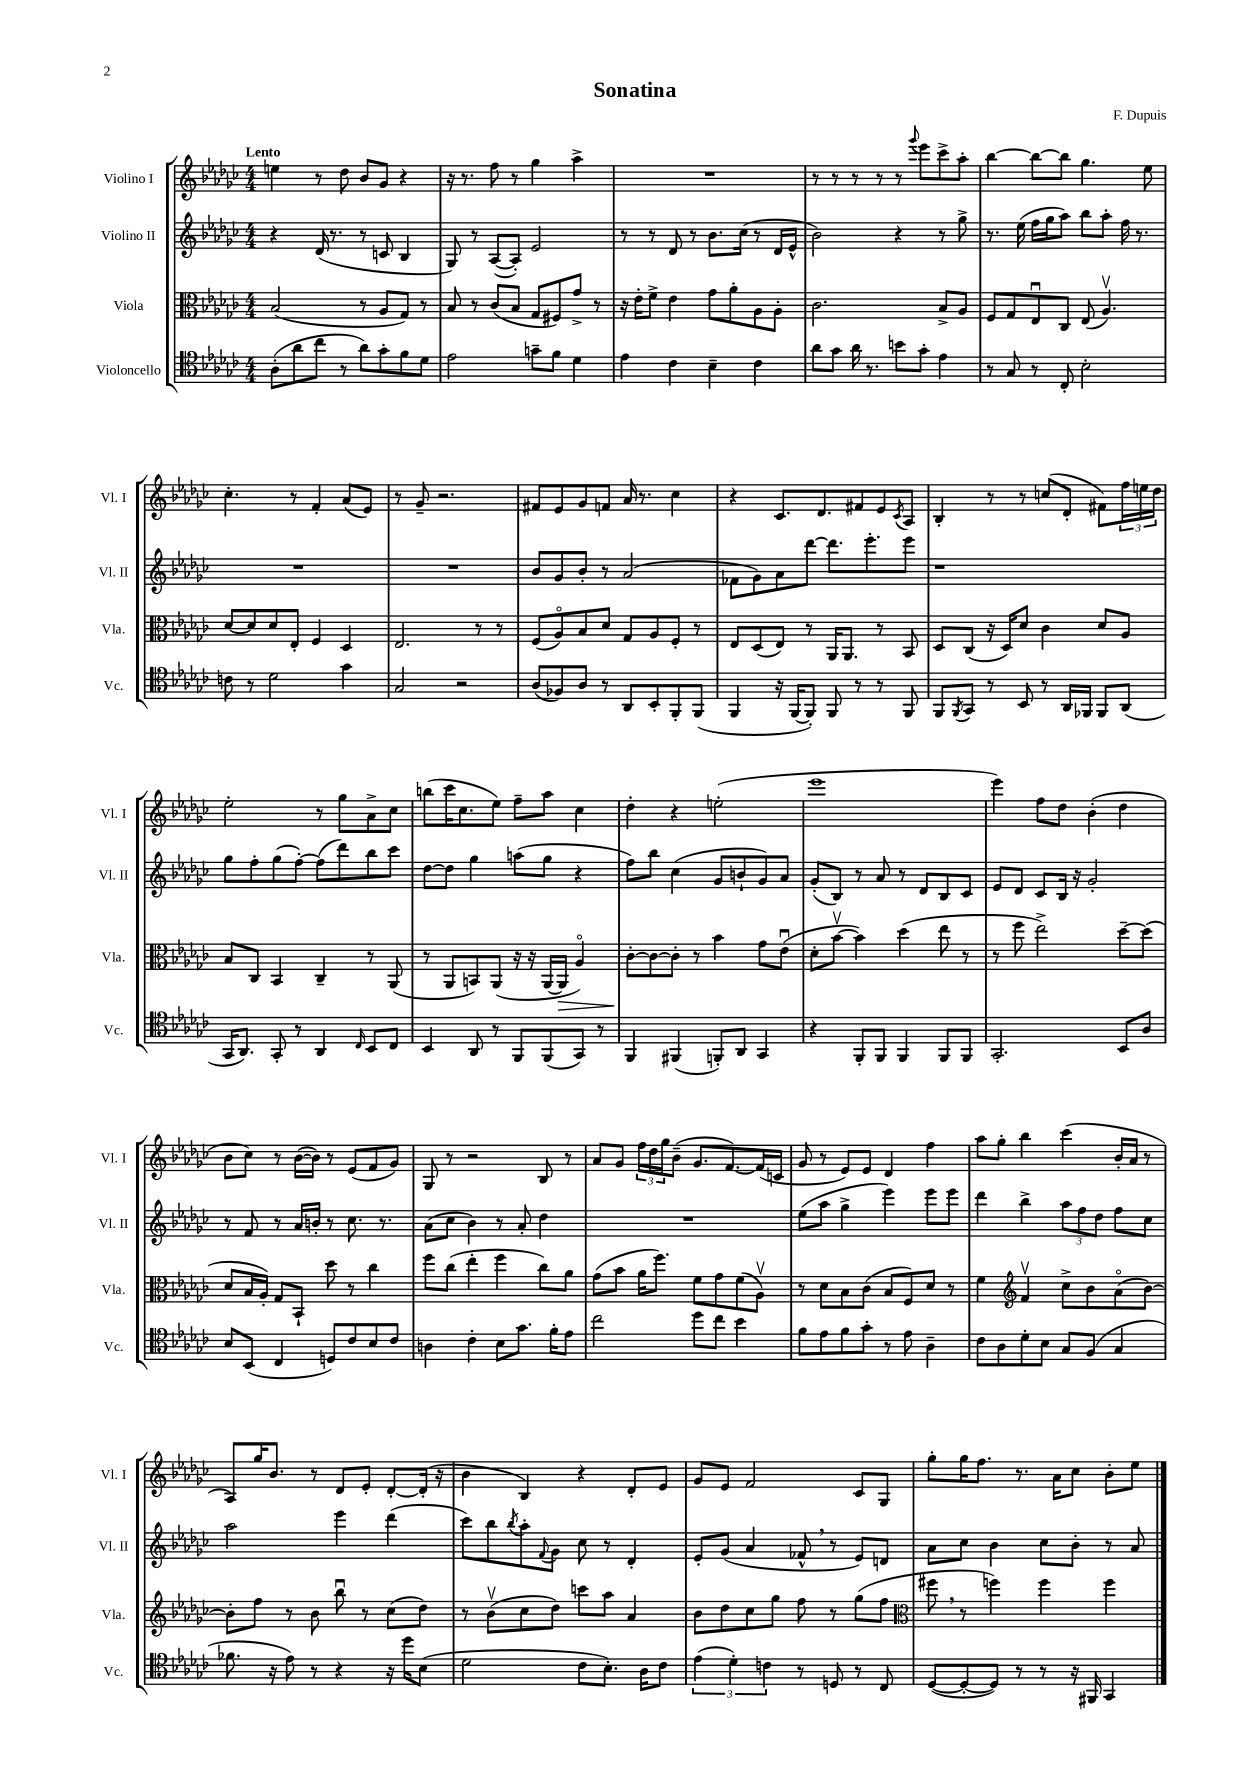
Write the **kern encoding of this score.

**kern	**kern	**kern	**kern
*staff4	*staff3	*staff2	*staff1
*clefC4	*clefC3	*clefG2	*clefG2
*k[b-e-a-d-g-c-]	*k[b-e-a-d-g-c-]	*k[b-e-a-d-g-c-]	*k[b-e-a-d-g-c-]
*M4/4	*M4/4	*M4/4	*M4/4
(8A-'	(2B-	4r	4ee
8a-	.	.	.
8cc-	.	(16d-	8r
.	.	8.r	.
8r	.	.	8dd-
8a-)	8r	8r	8b-
8g-'	8A-	8c	8g-
8f	8G-)	4B-	4r
8d-	8r	.	.
=	=	=	=
2e-	8B-	8G-)	16r
.	.	.	8.r
.	8r	8r	.
.	(8c-	([8A-	8ff
.	8B-	8A-'])	8r
8g~	8G-	2e-	4gg-
8f	8F#)	.	.
4d-	8g-^	.	4aa-^
.	8r	.	.
=	=	=	=
4e-	16r	8r	1r
.	16e-'	.	.
.	8f^	8r	.
4c-	4e-	8d-	.
.	.	8r	.
4B-~	8g-	8.b-	.
.	8a-'	.	.
.	.	(16cc-	.
4c-	8A-	8r	.
.	8A-'	16d-	.
.	.	16e-^^	.
=	=	=	=
8a-	2.c-	2b-)	8r
8g-	.	.	8r
16a-	.	.	8r
8.r	.	.	.
.	.	.	8r
8b	.	4r	8r
.	.	.	8qqggg-
8g-'	.	.	8eee-
4e-	8B-^	8r	8ccc-^
.	8A-	8gg-^	8aa-'
=	=	=	=
8r	8F	8.r	[4bb-
8G-	8G-	.	.
.	.	(16ee-	.
8r	8E-u	16ff	8bb-_
.	.	16gg-	.
8C-'	8C-	8aa-)	8bb-]
2B-'	(8E-	8bb-	4.gg-
.	4.A-v)	8aa-'	.
.	.	16ff	.
.	.	8.r	.
.	.	.	8ee-
=	=	=	=
8c	[8d-	1r	4.cc-'
8r	8d-]	.	.
2d-	8d-	.	.
.	8E-'	.	8r
.	4F	.	4f'
4g-	4D-	.	(8a-
.	.	.	8e-)
=	=	=	=
2G-	2.E-	1r	8r
.	.	.	8g-~
.	.	.	2.r
2r	.	.	.
.	8r	.	.
.	8r	.	.
=	=	=	=
(8A-	(8F	8b-	8f#
8F-)	8A-o)	8g-	8e-
8A-	8B-	8b-'	8g-
8r	8d-	8r	8f
8AA-	8G-	(2a-	16a-
.	.	.	8.r
8BB-'	8A-	.	.
8FF'	8F'	.	4cc-
(8FF	8r	.	.
=	=	=	=
4FF	8E-	8f-	4r
.	(8D-	8g-)	.
16r	8E-)	8a-	8.c-
[16FF	.	.	.
8FF'])	8r	[8ddd-	.
.	.	.	8.d-
8FF	16AA-	8.ddd-]	.
.	8.AA-	.	.
8r	.	.	8f#
.	.	8.eee-'	.
8r	8r	.	8e-
.	.	.	8qc-
8FF	8BB-	8eee-	8A-
=	=	=	=
8FF	8D-	1r	4B-'
8qFF	.	.	.
8GG-	(8C-	.	.
8r	16r	.	8r
.	16D-)	.	.
8BB-	8d-	.	8r
8r	4c-	.	(8cc
16AA-	.	.	8d-'
16FF-	.	.	.
8FF-	8d-	.	8f#)
(8AA-	8A-	.	24ff
.	.	.	24ee
.	.	.	24dd-
=	=	=	=
16GG-	8B-	8gg-	2ee-'
8.AA-)	.	.	.
.	8C-	8ff'	.
8GG-'	4BB-	(8gg-	.
8r	.	[8ff')	.
4AA-	4C-~	(8ff]	8r
.	.	8ddd-)	8gg-
16qqC-	.	.	.
8BB-	8r	8bb-	8a-^
8C-	(8AA-	8ccc-	8cc-
=	=	=	=
4BB-	8r	[8dd-	(8bb
.	8AA-	8dd-]	16ccc-
.	.	.	8.cc-
8AA-	8BB)	4gg-	.
8r	(8AA-	.	8ee-)
8FF	16r	(8aa	8ff~
.	16r	.	.
(8FF	[16AA-	8gg-	8aa-
.	16AA-]	.	.
8GG-)	4A-o)	4r	4cc-
8r	.	.	.
=	=	=	=
4FF	[8c-'	8ff)	4dd-'
.	8c-_	8bb-	.
(4FF#	8c-']	(4cc-	4r
.	8r	.	.
8FF')	4b-	8g-	(2ee'
8AA-	.	8b`	.
4GG-	8g-	8g-)	.
.	(8e-u	8a-	.
=	=	=	=
4r	8d-'	(8g-'	1eee-
.	[8b-v	8B-)	.
8FF'	4b-])	8r	.
8FF	.	8a-	.
4FF	(4dd-	8r	.
.	.	8d-	.
8FF	8ee-	8B-	.
8FF	8r	8c-	.
=	=	=	=
2.GG-'	8r	8e-	4eee-)
.	8ff	8d-	.
.	2ee-^)	8c-	8ff
.	.	16B-	8dd-
.	.	16r	.
.	.	2g-'	(4b-'
8BB-	[8dd-~	.	4dd-
8A-	(8dd-]	.	.
=	=	=	=
8B-	8d-	8r	8b-
(8BB-	16B-	8f	8cc-)
.	16A-')	.	.
4C-	8G-	8r	8r
.	8BB-`	16a-	([16b-
.	.	16b'	16b-])
8D)	8dd-	8r	8r
8c-	8r	8.cc-	(8e-
8B-	4cc-	.	8f
.	.	8.r	.
8c-	.	.	8g-)
=	=	=	=
4A	8ff	(8a-	8G-
.	(8cc-	8cc-	8r
4c-'	4ee-'	4b-)	2r
8B-	4ff	8r	.
8.g-	.	8a-'	.
.	8cc-)	4dd-	8B-
16f'	.	.	.
8e-	8a-	.	8r
=	=	=	=
2cc-	(8g-	1r	8a-
.	8b-	.	8g-
.	16a-	.	24ff
.	.	.	24dd-
.	8.ff)	.	.
.	.	.	24gg-
.	.	.	(8b-~
8dd-	8f	.	8.g-
8cc-	8g-	.	.
.	.	.	[8.f)
4b-	(8f	.	.
.	8A-v)	.	(16f]
.	.	.	16c
=	=	=	=
8f	8r	(8ee-	8g-
8e-	8d-	8aa-	8r
8f	8B-	4gg-^	8e-)
8g-'	(8c-	.	8e-
8r	8B-	4eee-)	4d-
8e-	8F)	.	.
4A-~	8d-	8eee-	4ff
.	8r	8eee-	.
=	=	=	=
8c-	4f	4ddd-	8aa-
8A-	.	.	8gg-'
*	*clefG2	*	*
8d-'	4fv	4bb-^	4bb-
8B-	.	.	.
8G-	8cc-^	12aa-	(4ccc-
.	.	12ff	.
(8F	8b-	.	.
.	.	12dd-	.
4G-	(8a-o	8ff	16b-'
.	.	.	16a-
.	[8b-)	8cc-	8r
=	=	=	=
8.f-	8b-']	2aa-	8A-)
.	8ff	.	16gg-
16r	.	.	8.b-
8e-)	8r	.	.
8r	8b-	.	8r
4r	8bb-u	4eee-	8d-
.	8r	.	8e-'
16r	(8cc-	(4ddd-	[8d-'
16dd-	.	.	.
(8B-	8dd-)	.	(16d-']
.	.	.	16r
=	=	=	=
2d-	8r	8ccc-)	4b-
.	(8b-v	8bb-	.
.	.	8qbb-	.
.	8cc-	8aa-'	4B-)
.	.	8qqf	.
.	8dd-)	8g-	.
8c-	8ccc	8cc-	4r
8.B-')	8aa-	8r	.
.	4a-	4d-'	8d-'
16A-	.	.	.
8c-	.	.	8e-
=	=	=	=
(6e-	8b-	8e-'	8g-
.	8dd-	(8g-	8e-
6d-')	.	.	.
.	8cc-	4a-	2f
6c	.	.	.
.	8gg-	.	.
8r	8ff	8f-^^	.
8D	8r	8r	.
8r	(8gg-	8e-)	8c-
8C-	8ff	8d	8G-
=	=	=	=
*	*clefC3	*	*
([8D-	8ff#	8a-	8gg-'
8D-'_	8r	8cc-	16gg-
.	.	.	8.ff
8D-])	4ff)	4b-	.
8r	.	.	8.r
8r	4ff	8cc-	.
.	.	.	16a-
16r	.	8b-'	8cc-
16FF#	.	.	.
4GG-	4ff	8r	8b-'
.	.	8a-	8ee-
==	==	==	==
*-	*-	*-	*-
